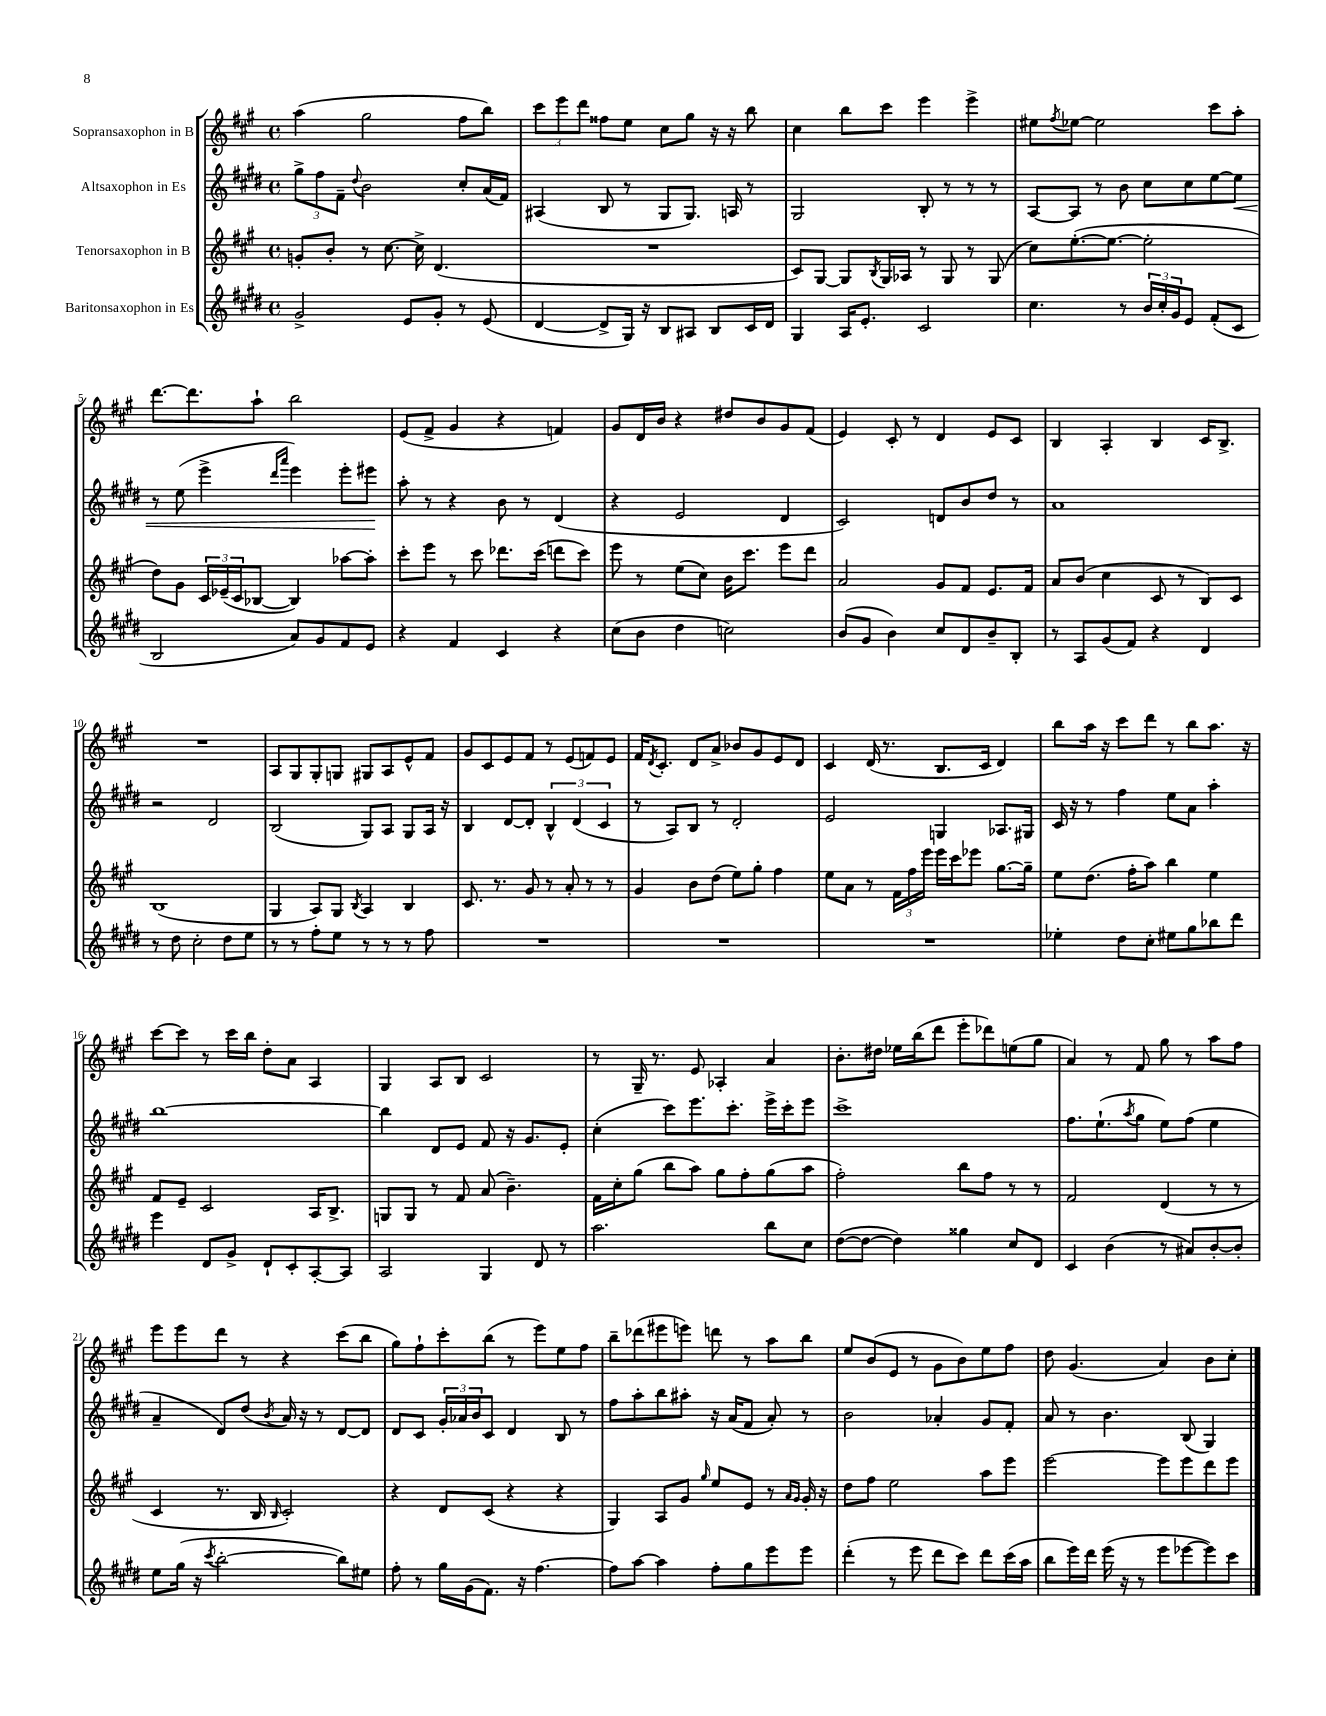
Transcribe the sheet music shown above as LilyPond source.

<<
\new StaffGroup <<
\new Staff = "s0" \with { instrumentName = "Sopransaxophon in B" } {
    \clef treble \key a \major \defaultTimeSignature \time 4/4
    a''4( gis''2 fis''8 b''8) |
    \tuplet 3/2 { cis'''8 e'''8 d'''8 } fisis''8 e''8 cis''8 gis''8 r16 r16 b''8 |
    cis''4 b''8 cis'''8 e'''4 e'''4-> |
    eis''8 \acciaccatura { fis''8 } ees''8~ ees''2 cis'''8 a''8-. |
    d'''8.~ d'''8. a''8-! b''2 |
    e'8( fis'8-> gis'4 r4 f'4) |
    gis'8 d'16 b'16 r4 dis''8 b'8 gis'8 fis'8( |
    e'4) cis'8-. r8 d'4 e'8 cis'8 |
    b4 a4-. b4 cis'16 b8.-> |
    R1 |
    a8 gis8 gis8-. g8 gis8 a8 e'8-^ fis'8 |
    gis'8 cis'8 e'8 fis'8 r8 e'8( f'8) e'8 |
    fis'16 \acciaccatura { d'8 } cis'8.-. d'8 a'8-> bes'8 gis'8 e'8 d'8 |
    cis'4 d'16( r8. b8. cis'16 d'4) |
    b''8 a''16 r16 cis'''8 d'''8 r8 b''8 a''8. r16 |
    cis'''8~ cis'''8 r8 cis'''16 b''16 d''8-. a'8 a4 |
    gis4 a8 b8 cis'2 |
    r8 gis16-- r8. e'8 aes4-. a'4 |
    b'8.-. dis''16 ees''16 b''16( d'''8 e'''8-. des'''8) e''8( gis''8 |
    a'4) r8 fis'8 gis''8 r8 a''8 fis''8 |
    e'''8 e'''8 d'''8 r8 r4 cis'''8( b''8 |
    gis''8) fis''8-! cis'''8-. b''8( r8 e'''8) e''8 fis''8 |
    b''8-- des'''8( eis'''8 e'''8) d'''8 r8 a''8 b''8 |
    e''8 b'8( e'8 r8 gis'8 b'8) e''8 fis''8 |
    d''8 gis'4.( a'4) b'8 cis''8-. \bar "|." |
}
\new Staff = "s1" \with { instrumentName = "Altsaxophon in Es" } {
    \clef treble \key e \major \defaultTimeSignature \time 4/4
    \tuplet 3/2 { gis''8-> fis''8 fis'8-- } \appoggiatura { dis''8 } b'2 cis''8-. a'16( fis'16) |
    ais4( b8 r8 gis8 gis8.) a16 r8 |
    gis2 b8-. r8 r8 r8 |
    a8~ a8 r8 b'8 cis''8 cis''8 e''8~ e''8\< |
    r8 e''8( e'''4-> \grace { dis'''16 a'''16 } e'''4) e'''8-. eis'''8\! |
    a''8-. r8 r4 b'8 r8 dis'4( |
    r4 e'2 dis'4 |
    cis'2) d'8 b'8 dis''8 r8 |
    a'1 |
    r2 dis'2 |
    b2( gis8) a8 gis8 a16 r16 |
    b4 dis'8~ dis'8-. \tuplet 3/2 { b4-^ dis'4( cis'4 } |
    r8 a8) b8 r8 dis'2-. |
    e'2 g4 aes8. gis16 |
    cis'16 r16 r8 fis''4 e''8 a'8 a''4-. |
    b''1~ |
    b''4 dis'8 e'8 fis'8 r16 gis'8. e'8-. |
    cis''4-.( cis'''8) e'''8. cis'''8.-. e'''16-> cis'''16-. e'''8 |
    cis'''1-> |
    fis''8. e''8.-!( \acciaccatura { a''8 } gis''8 e''8) fis''8( e''4 |
    a'4-- dis'8) dis''8( \acciaccatura { b'8 } a'16) r16 r8 dis'8~ dis'8 |
    dis'8 cis'8 \tuplet 3/2 { gis'16-. aes'16 b'16 } cis'8 dis'4 b8 r8 |
    fis''8 a''8-. b''8 ais''8-. r16 a'16( fis'8 a'8-.) r8 |
    b'2 aes'4-. gis'8 fis'8-. |
    a'8 r8 b'4. b8( gis4) \bar "|." |
}
\new Staff = "s2" \with { instrumentName = "Tenorsaxophon in B" } {
    \clef treble \key a \major \defaultTimeSignature \time 4/4
    g'8-. b'8-. r8 cis''8.~ cis''16-> d'4.( |
    R1 |
    cis'8) gis8~ gis8 \acciaccatura { b8 } gis16 aes16 r8 gis8 r8 gis8( |
    cis''8) e''8.~-.( e''8.~ e''2-. |
    d''8) gis'8 \tuplet 3/2 { cis'16 ees'16--( cis'16 } bes8~ bes4) aes''8~ aes''8-. |
    cis'''8-. e'''8 r8 cis'''8 des'''8. cis'''16( d'''8 cis'''8) |
    e'''8 r8 e''8( cis''8) b'16 cis'''8. e'''8 d'''8 |
    a'2 gis'8 fis'8 e'8. fis'16 |
    a'8 b'8( cis''4 cis'8 r8 b8) cis'8 |
    b1( |
    gis4 a8) gis8 \acciaccatura { b8 } a4 b4 |
    cis'8. r8. gis'8 r8 a'8-. r8 r8 |
    gis'4 b'8 d''8( e''8) gis''8-. fis''4 |
    e''8 a'8 r8 \tuplet 3/2 { fis'16 fis''16 e'''16 } e'''16 cis'''16 ees'''8 gis''8.~ gis''16-- |
    e''8 d''8.( fis''16-. a''8) b''4 e''4 |
    fis'8 e'8-- cis'2 a16 b8.-> |
    g8 g8 r8 fis'8 a'8( b'4.--) |
    fis'16 cis''16-. gis''8( b''8 a''8) gis''8 fis''8-. gis''8( a''8 |
    fis''2-.) b''8 fis''8 r8 r8 |
    fis'2 d'4( r8 r8 |
    cis'4 r8. b16 \grace { b16 } cis'2-.) |
    r4 d'8 cis'8( r4 r4 |
    gis4) a8 gis'8 \grace { gis''16 } e''8 e'8 r8 \grace { a'16 gis'16 } gis'16-. r16 |
    d''8 fis''8 e''2 a''8 e'''8 |
    e'''2~ e'''8 e'''8 d'''8 e'''8 \bar "|." |
}
\new Staff = "s3" \with { instrumentName = "Baritonsaxophon in Es" } {
    \clef treble \key e \major \defaultTimeSignature \time 4/4
    gis'2-> e'8 gis'8-. r8 e'8( |
    dis'4~ dis'8-> gis16) r16 b8 ais8 b8 cis'16 dis'16 |
    gis4 a16 e'8.-. cis'2 |
    cis''4. r8 \tuplet 3/2 { b'16 cis''16-. gis'16 } e'8 fis'8-.( cis'8 |
    b2 a'8) gis'8 fis'8 e'8 |
    r4 fis'4 cis'4 r4 |
    cis''8( b'8 dis''4 c''2) |
    b'8( gis'8 b'4) cis''8 dis'8 b'8-- b8-. |
    r8 a8 gis'8( fis'8) r4 dis'4 |
    r8 dis''8 cis''2-. dis''8 e''8 |
    r8 r8 fis''8-. e''8 r8 r8 r8 fis''8 |
    R1 |
    R1 |
    R1 |
    ees''4-. dis''8 cis''8-. eis''8 gis''8 bes''8 dis'''8 |
    e'''4 dis'8 gis'8-> dis'8-! cis'8-. a8~-. a8 |
    a2 gis4 dis'8 r8 |
    a''2. b''8 cis''8 |
    dis''8~( dis''8~ dis''4) gisis''4 cis''8 dis'8 |
    cis'4 b'4( r8 ais'8) b'8~-. b'8-. |
    e''8 gis''16( r16 \acciaccatura { cis'''8 } b''2~-. b''8) eis''8 |
    fis''8-. r8 gis''16 gis'16( fis'8.) r16 fis''4.~ |
    fis''8 a''8~ a''4 fis''8-. gis''8 e'''8 e'''8 |
    dis'''4-.( r8 e'''8 dis'''8 cis'''8) dis'''8 cis'''16( a''16 |
    b''8 e'''16) dis'''16 e'''16( r16 r8 e'''8 ees'''8~ ees'''8) cis'''8 \bar "|." |
}
>>
>>
